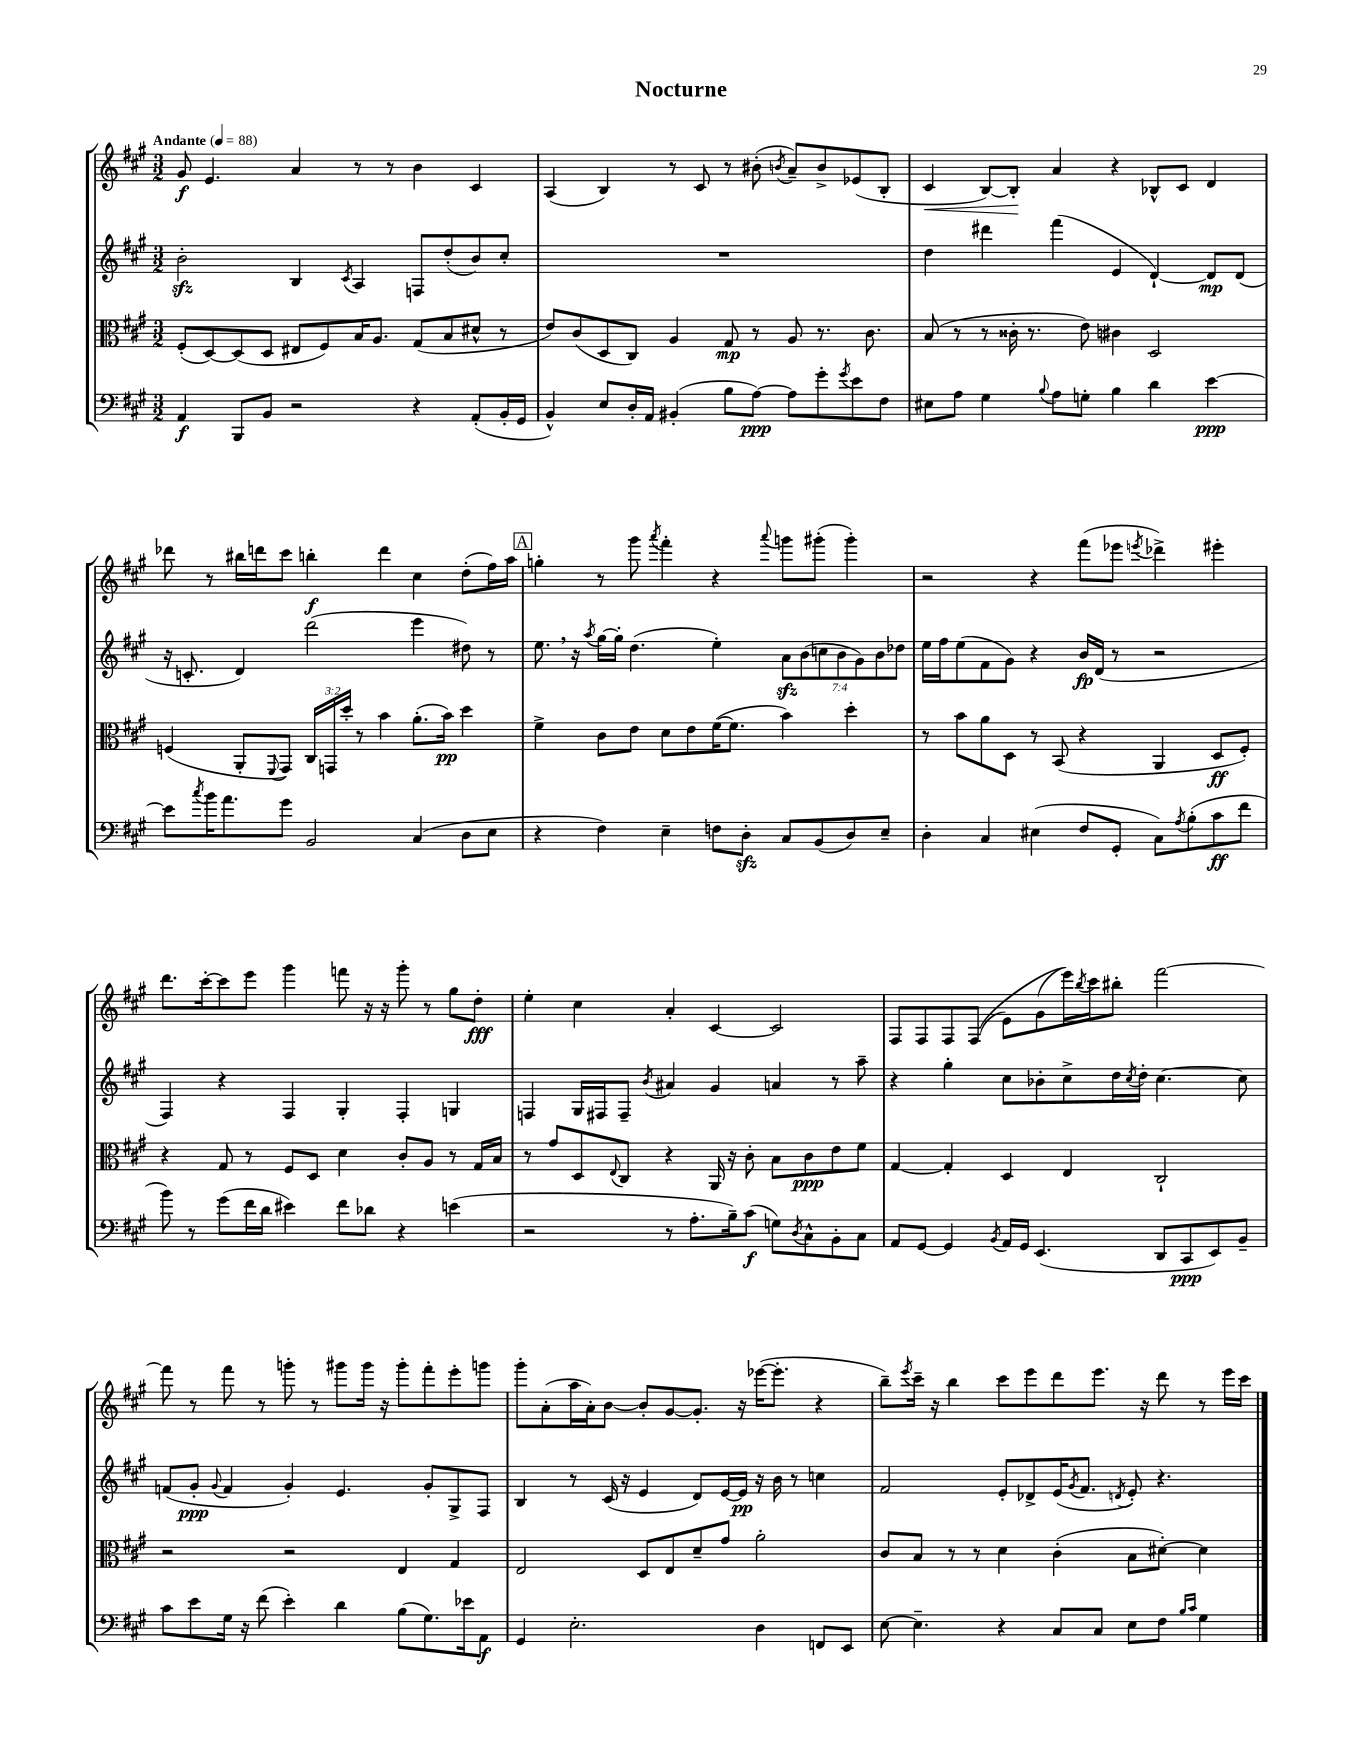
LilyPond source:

\header { title = "Nocturne" }
<<
\new StaffGroup <<
\new Staff = "s0" {
    \clef treble \key a \major \numericTimeSignature \time 3/2 \tempo "Andante" 4 = 88
    gis'8\f e'4. a'4 r8 r8 b'4 cis'4 |
    a4( b4) r8 cis'8 r8 bis'8-.( \acciaccatura { b'8 } a'8--) b'8-> ees'8( b8-. |
    cis'4\< b8~) b8-.\! a'4 r4 bes8-^ cis'8 d'4 |
    des'''8 r8 bis''16 d'''16 cis'''8 b''4-.\f d'''4 cis''4 d''8-.( fis''16) a''16 |
    \mark \markup { \box "A" } g''4-. r8 gis'''8 \acciaccatura { a'''8 } fis'''4-. r4 \appoggiatura { a'''8 } g'''8 gis'''8-.( gis'''4-.) |
    r2 r4 fis'''8( ees'''8 \acciaccatura { e'''8 } des'''4->) eis'''4-. |
    d'''8. cis'''16~-. cis'''8 e'''8 gis'''4 f'''8 r16 r16 gis'''8-. r8 gis''8 d''8-.\fff |
    e''4-. cis''4 a'4-. cis'4~ cis'2 |
    fis8 fis8 fis8 fis8(\( e'8) gis'8( e'''16)\) \acciaccatura { b''8 } cis'''16 bis''8-. fis'''2~ |
    fis'''8 r8 fis'''8 r8 g'''8-. r8 gis'''8 gis'''16 r16 gis'''8-. fis'''8-. e'''8-. g'''8 |
    gis'''8-. a'8-.( a''16 a'16-.) b'8~ b'8-. gis'8~ gis'8.-. r16 ees'''16~( ees'''8.-. r4 |
    b''8--) \acciaccatura { e'''8 } cis'''16-- r16 b''4 cis'''8 e'''8 d'''8 e'''8. r16 d'''8 r8 e'''16 cis'''16 \bar "|." |
}
\new Staff = "s1" {
    \clef treble \key a \major \numericTimeSignature \time 3/2 \override Staff.TupletNumber.text = #tuplet-number::calc-fraction-text
    b'2-.\sfz b4 \acciaccatura { cis'8 } a4 f8 d''8-.( b'8) cis''8-. |
    R1. |
    d''4 dis'''4 fis'''4( e'4 d'4~-!) d'8\mp d'8( |
    r16 c'8.-. d'4) d'''2( e'''4 dis''8) r8 |
    \mark \markup { \box "A" } e''8. \breathe r16 \acciaccatura { a''8 } gis''16~ gis''16-. d''4.( e''4-.) \tuplet 7/4 { a'8\sfz b'8( c''8 b'8 gis'8) b'8 des''8 } |
    e''16 fis''16 e''8( fis'8 gis'8) r4 b'16\fp d'16( r8 r2 |
    fis4) r4 fis4 gis4-. fis4-. g4 |
    f4 gis16 fis16 fis8-- \acciaccatura { b'8 } ais'4 gis'4 a'4 r8 a''8-- |
    r4 gis''4-. cis''8 bes'8-. cis''8-> d''16 \acciaccatura { cis''8 } d''16-. cis''4.~ cis''8 |
    f'8( gis'8-.\ppp \appoggiatura { gis'8 } f'4 gis'4-.) e'4. gis'8-. gis8-> fis8 |
    b4 r8 cis'16( r16 e'4 d'8) e'16~ e'16\pp r16 b'16 r8 c''4 |
    fis'2 e'8-. des'8-> e'16( \acciaccatura { gis'8 } fis'8. \acciaccatura { d'8 } e'8-.) r4. \bar "|." |
}
\new Staff = "s2" {
    \clef alto \key a \major \numericTimeSignature \time 3/2 \override Staff.TupletNumber.text = #tuplet-number::calc-fraction-text
    fis8-.( d8~) d8( d8 eis8 fis8) b16 a8. gis8( b8 dis'8-^ r8 |
    e'8) cis'8( d8 cis8) a4 gis8\mp r8 a8 r8. cis'8. |
    b8( r8 r8 cisis'16-. r8. e'8) cis'4 d2 |
    f4( a,8-. \appoggiatura { fis,8 } gis,8) \tuplet 3/2 { cis16 g,16 d''16-. } r8 b'4 a'8.-.( b'16\pp) d''4 |
    \mark \markup { \box "A" } fis'4-> cis'8 e'8 d'8 e'8 fis'16~( fis'8. b'4) d''4-. |
    r8 b'8 a'8 d8 r8 b,8( r4 a,4 d8\ff fis8-.) |
    r4 gis8 r8 fis8 d8 d'4 cis'8-. a8 r8 gis16 b16 |
    r8 gis'8 d8 \appoggiatura { e8 } cis8 r4 a,16 r16 cis'8-. b8 cis'8\ppp e'8 fis'8 |
    gis4~ gis4-. d4 e4 cis2-! |
    r2 r2 e4 gis4 |
    e2 d8 e8 d'8-- gis'8 a'2-. |
    cis'8 b8 r8 r8 d'4 cis'4-.( b8 dis'8~-.) dis'4 \bar "|." |
}
\new Staff = "s3" {
    \clef bass \key a \major \numericTimeSignature \time 3/2
    a,4\f b,,8 b,8 r2 r4 a,8-.( b,16-. gis,16 |
    b,4-^) e8 d16-. a,16 bis,4-.( b8 a8~\ppp) a8 gis'8-. \acciaccatura { gis'8 } e'8 fis8 |
    eis8 a8 gis4 \appoggiatura { b8 } a8 g8-. b4 d'4 e'4~\ppp |
    e'8 \acciaccatura { cis''8 } b'16 a'8. gis'8 b,2 cis4( d8 e8 |
    \mark \markup { \box "A" } r4 fis4) e4-- f8 d8-.\sfz cis8 b,8( d8) e8-- |
    d4-. cis4 eis4( fis8 gis,8-. cis8) \acciaccatura { a8 } b8-.( cis'8\ff fis'8 |
    b'8) r8 gis'8( fis'16 d'16 eis'4) fis'8 des'8 r4 e'4( |
    r2 r8 a8.-. b16--) cis'8\f( g8) \acciaccatura { d8 } cis8-^ b,8-. cis8 |
    a,8 gis,8~ gis,4 \acciaccatura { b,8 } a,16 gis,16 e,4.( d,8 cis,8\ppp e,8) b,8-- |
    cis'8 e'8 gis16 r16 fis'8( e'4-.) d'4 b8( gis8.) ees'16 a,8\f |
    gis,4 e2.-. d4 f,8 e,8 |
    e8~ e4.-- r4 cis8 cis8 e8 fis8 \grace { b16 cis'16 } gis4 \bar "|." |
}
>>
>>
\layout { \context { \Score \remove "Bar_number_engraver" } }
